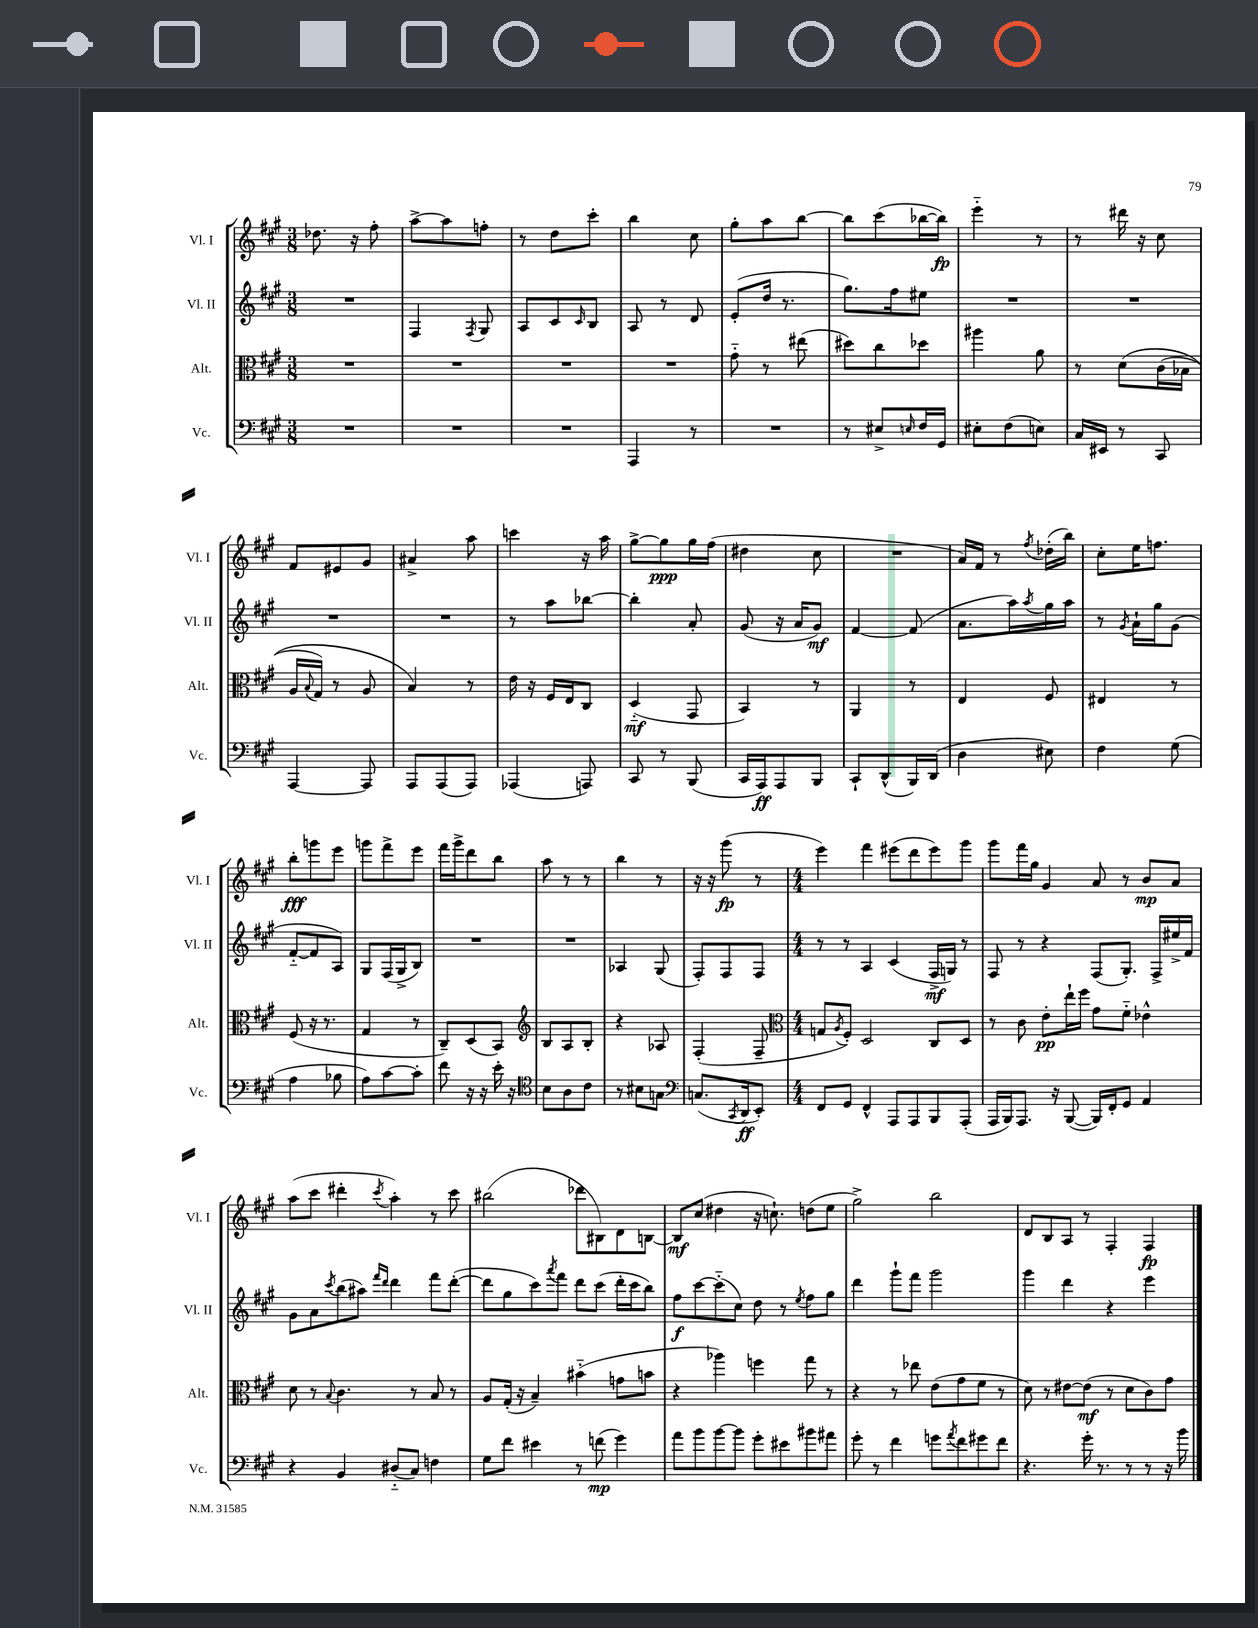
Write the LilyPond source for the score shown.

<<
\new StaffGroup <<
\new Staff = "s0" \with { instrumentName = "Vl. I" shortInstrumentName = "Vl. I" } {
    \clef treble \key a \major \numericTimeSignature \time 3/8
    des''8. r16 fis''8-. |
    a''8~-> a''8 f''8-. |
    r8 d''8 cis'''8-. |
    b''4 cis''8 |
    gis''8-. a''8 b''8~ |
    b''8 cis'''8( bes''16~ bes''16\fp) |
    e'''4-_ r8 |
    r8 dis'''16 r16 cis''8 |
    fis'8 eis'8 gis'8 |
    ais'4-> a''8 |
    c'''4 r16 a''16 |
    gis''8~-> gis''8\ppp gis''16 fis''16( |
    dis''4 cis''8 |
    R4. |
    a'16) fis'16 r8 \acciaccatura { fis''8 } des''16-.( b''16) |
    cis''8-. e''16 f''8. |
    b''8-.\fff g'''8 e'''8 |
    g'''8 fis'''8-> e'''8 |
    fis'''16 gis'''16-> d'''8 b''8 |
    a''8 r8 r8 |
    b''4 r8 |
    r16 r16 gis'''8\fp( r8 |
    \numericTimeSignature \time 4/4 e'''4) fis'''4 eis'''8( d'''8 eis'''8) gis'''8 |
    gis'''8 fis'''16 gis''16 gis'4 a'8 r8 b'8\mp a'8 |
    a''8( cis'''8 dis'''4-. \acciaccatura { cis'''8 } a''4-.) r8 cis'''8 |
    bis''2( des'''8 bis8) d'8 b8~ |
    b8\mf cis''8( dis''4 r16 c''8.-!) d''8( e''8 |
    gis''2->) b''2 |
    d'8 b8 a8 r8 fis4-. fis4\fp \bar "|." |
}
\new Staff = "s1" \with { instrumentName = "Vl. II" shortInstrumentName = "Vl. II" } {
    \clef treble \key a \major \numericTimeSignature \time 3/8
    R4. |
    fis4 \acciaccatura { fis8 } gis8 |
    a8 cis'8 \grace { cis'16 } b8 |
    a8 r8 d'8 |
    e'8-.( d''16 r8. |
    gis''8.) fis''16 eis''8 |
    R4. |
    R4. |
    R4. |
    R4. |
    r8 a''8 bes''8~ |
    bes''4-. a'8-. |
    gis'8( r16 a'16 gis'8\mf) |
    fis'4~ fis'8( |
    a'8. a''16) \acciaccatura { a''8 } gis''16 a''16 |
    r8 \acciaccatura { gis'8 } a'16-! gis''16 gis'8( |
    fis'8~-_ fis'8 a8) |
    gis8 fis16( gis16-> b8) |
    R4. |
    R4. |
    aes4 gis8( |
    fis8-.) fis8 fis8 |
    \numericTimeSignature \time 4/4 r8 r8 a4 cis'4( fis16->\mf g16) r8 |
    fis8 r8 r4 fis8( gis8.-.) fis16-> eis''16-> fis'16 |
    gis'8 a'8 \acciaccatura { cis'''8 } b''8( ais''8) \grace { fis'''16 d'''16 } d'''4 fis'''8 d'''8~-.( |
    d'''8 gis''8 cis'''8) \acciaccatura { a'''8 } fis'''8 d'''8 cis'''8( d'''16-. cis'''16 b''8) |
    fis''8\f cis'''8~ cis'''8-_( cis''8) d''8 r8 \acciaccatura { e''8 } fis''8 gis''8 |
    d'''4 gis'''8-! fis'''8 gis'''2 |
    gis'''4 d'''4 r4 e'''4 \bar "|." |
}
\new Staff = "s2" \with { instrumentName = "Alt." shortInstrumentName = "Alt." } {
    \clef alto \key a \major \numericTimeSignature \time 3/8
    R4. |
    R4. |
    R4. |
    R4. |
    gis'8-_ r8 eis''8( |
    dis''8) cis''8 des''8 |
    ais''4 a'8 |
    r8 d'8\( cis'16( bes16 |
    a16 \appoggiatura { b8 } gis16) r8 a8 |
    b4\) r8 |
    e'16 r16 fis16 e16 cis8 |
    d4-_\mf( gis,8 |
    b,4) r8 |
    a,4 r8 |
    e4 fis8 |
    eis4 r8 |
    fis8( r16 r8. |
    gis4 r8 |
    cis8--) d8( b,8) |
    \clef treble b8 a8 b8-. |
    r4 aes8 |
    fis4-.( fis8-- |
    \numericTimeSignature \time 4/4 \clef alto g8 \acciaccatura { a8 } fis8-.) d2 cis8 d8 |
    r8 cis'8 e'8-.\pp e''16-! fis''16 gis'8 fis'8-_ ees'4-^ |
    d'8 r8 \appoggiatura { b8 } cis'4. r8 b8 r8 |
    a8 gis16-.( r16 b4--) bis'4-_( g'8 b'8 |
    r4 aes''4) f''4 gis''8 r8 |
    r4 r8 ees''8 e'8( gis'8 fis'8 r8 |
    d'8) r8 eis'8~ eis'8\mf( r8 d'8 cis'8) gis'8 \bar "|." |
}
\new Staff = "s3" \with { instrumentName = "Vc." shortInstrumentName = "Vc." } {
    \clef bass \key a \major \numericTimeSignature \time 3/8
    R4. |
    R4. |
    R4. |
    a,,4 r8 |
    R4. |
    r8 eis8-> \grace { e16 } fis16 gis,16 |
    eis8-. fis8( e8) |
    cis16 eis,16 r8 cis,8 |
    a,,4~ a,,8 |
    a,,8 a,,8( a,,8) |
    aes,,4( a,,8) |
    cis,8 r8 b,,8( |
    cis,16 a,,16\ff) a,,8 b,,8 |
    cis,8-! d,8-^( b,,16) d,16( |
    d4 eis8) |
    fis4 gis8( |
    a4 bes8 |
    a8) cis'8~ cis'8-. |
    fis'8 r16 r16 e'16-. r16 |
    \clef tenor b8 a8 cis'8 |
    r8 bis8 g8 |
    \clef bass c8.( \acciaccatura { cis,8 } d,16\ff e,8-.) |
    \numericTimeSignature \time 4/4 fis,8 gis,8 fis,4-^ a,,8 a,,8 b,,8 a,,8-.( |
    a,,16 b,,16) a,,8. r16 b,,8~( b,,16) fis,16-. gis,8 a,4 |
    r4 b,4 dis8-_( cis8) f4 |
    gis8 fis'8 eis'4 r8 f'8\mp( gis'4) |
    a'8 b'8 b'8~ b'8 gis'8-. eis'8 bis'8 ais'8 |
    gis'8-. r8 fis'4 g'8 \acciaccatura { a'8 } fis'8 gis'8 fis'8 |
    r4. gis'16-. r8. r8 r8 r16 b'16 \bar "|." |
}
>>
>>
\layout { \context { \Score \remove "Bar_number_engraver" } }
